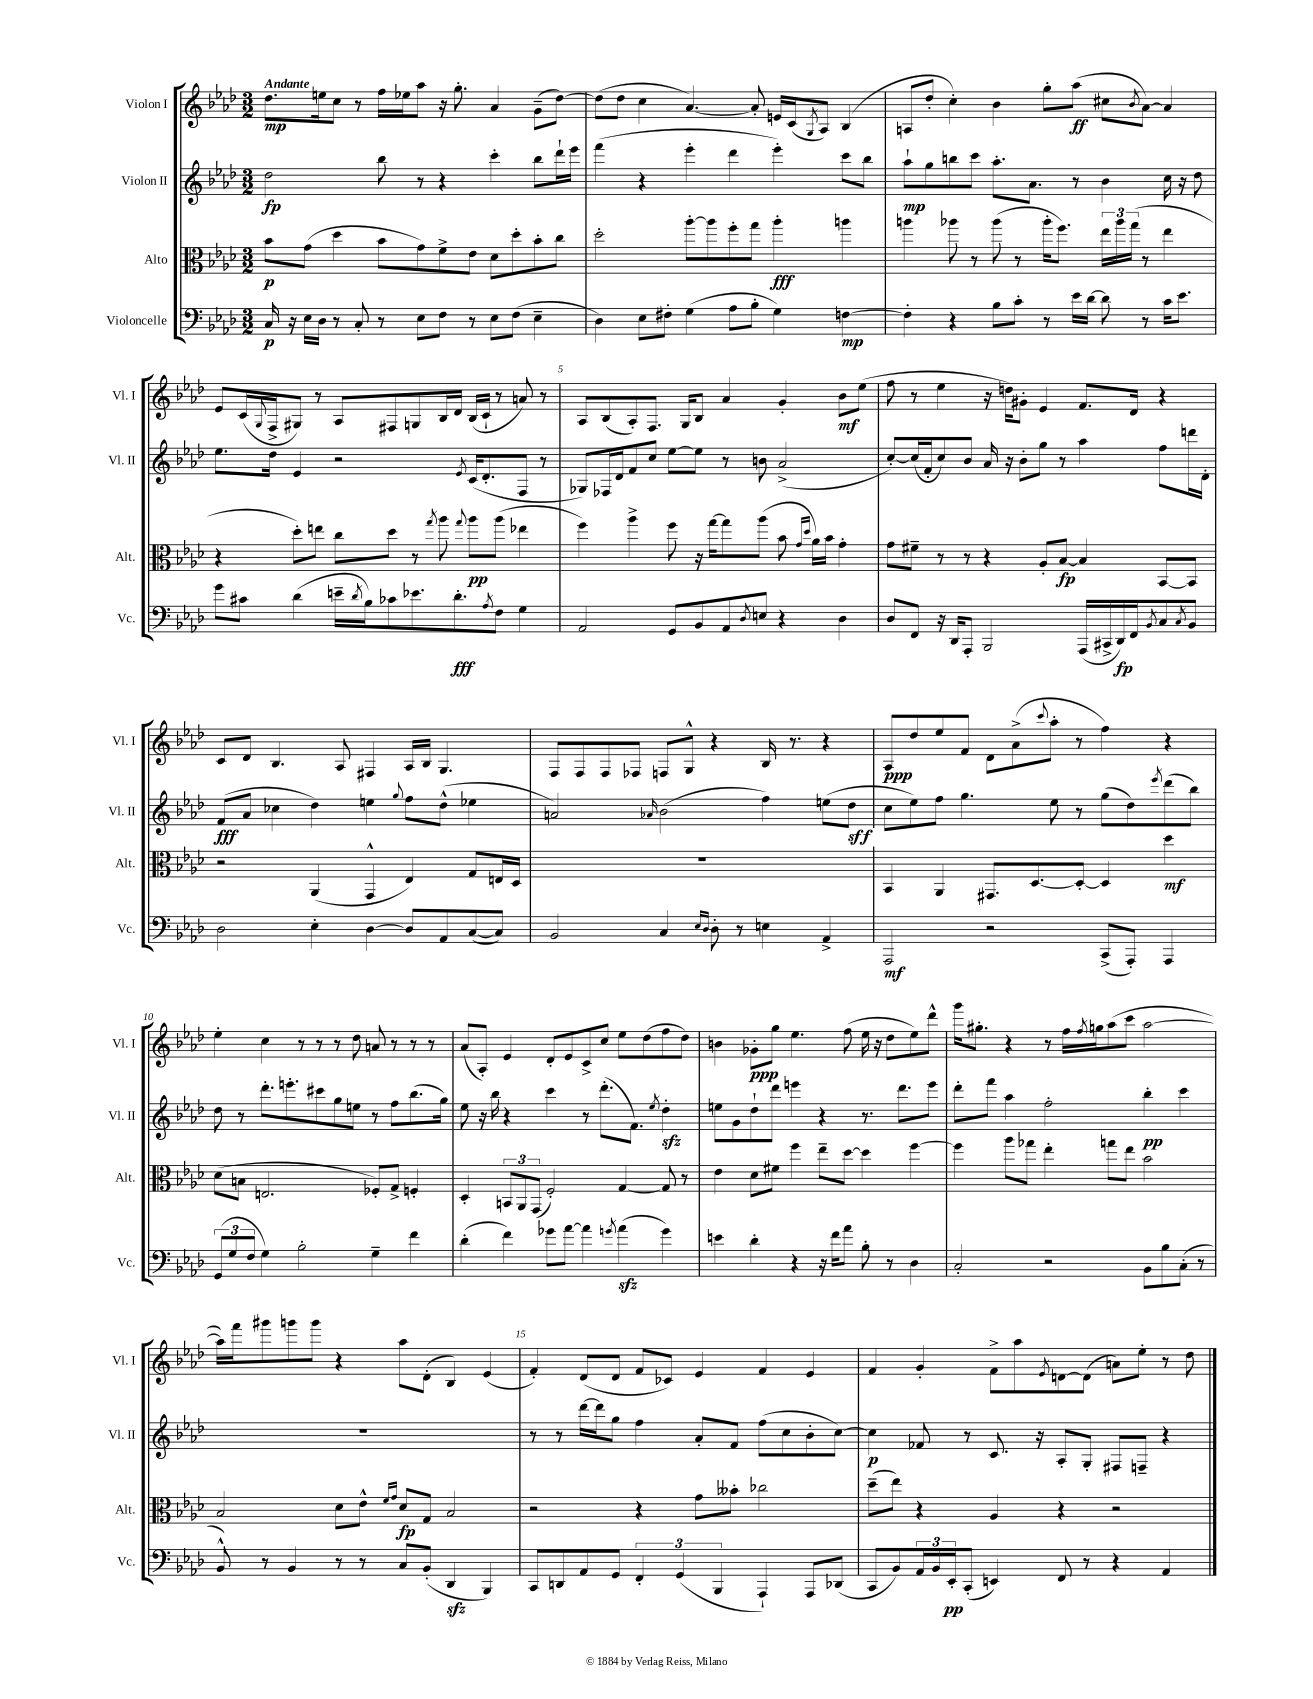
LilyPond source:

<<
\new StaffGroup <<
\new Staff = "s0" \with { instrumentName = "Violon I" shortInstrumentName = "Vl. I" } {
    \clef treble \key aes \major \numericTimeSignature \time 3/2 \tempo "Andante"
    des''8.\mp e''16 c''8 r8 f''16 ees''16 aes''8 r16 g''8.-. aes'4 g'8--( des''8~) |
    des''8( des''8 c''4 aes'4.~) aes'8-. e'16 c'16( \acciaccatura { g8 } aes8) bes4( |
    a8 des''8-. c''4-.) bes'4 g''8-. aes''8\ff( cis''8 \acciaccatura { bes'8 } aes'8~) aes'4 |
    ees'8 c'16( \appoggiatura { g8 } f16-> gis8) r8 aes8 fis8 g8 bes16 des'16 bes16( c'16-! r8 a'8) r8 |
    aes8 bes8( aes8-.) f8. g16 bes8 aes'4 g'4-. bes'8\mf ees''8( |
    f''8 r8 ees''4 r16 d''16) gis'8-. ees'4 f'8. des'16 r4 |
    c'8 des'8 bes4. aes8 fis4 aes16 bes16 g4. |
    f8 f8 f8 fes8 f8 g8-^ r4 bes16 r8. r4 |
    aes8\ppp des''8 ees''8 f'8 des'8 aes'8->( \appoggiatura { c'''8 } aes''8-. r8 f''4) r4 |
    ees''4-. c''4 r8 r8 r8 des''8 a'8 r8 r8 r8 |
    aes'8( aes8-.) ees'4 des'8-. ees'8 c'8-> c''8 ees''8 des''8( f''8 des''8) |
    b'4 ges'8-.\ppp g''8 ees''4. f''8( ees''16 r16 des''8 ees''8) des'''8-^ |
    g'''16 gis''8.-. r4 r8 f''16 \acciaccatura { f''8 } g''16 aes''8( c'''8 aes''2~ |
    aes''16) f'''16 gis'''8 g'''8 g'''8 r4 aes''8 des'8-.( bes4) ees'4( |
    f'4-.) des'8( des'8 f'8 ces'8) ees'4 f'4 ees'4 |
    f'4 g'4-. f'8-> aes''8 \acciaccatura { ees'8 } d'8~ d'8( a'8) ees''8-. r8 des''8 \bar "|." |
}
\new Staff = "s1" \with { instrumentName = "Violon II" shortInstrumentName = "Vl. II" } {
    \clef treble \key aes \major \numericTimeSignature \time 3/2
    des''2\fp bes''8 r8 r4 c'''4-. bes''8 des'''16-! ees'''16 |
    f'''4( r4 ees'''4-. des'''4 ees'''4-.) c'''8 bes''8 |
    aes''8-!\mp g''8 b''8 c'''8 aes''8.-. aes'8. r8 bes'4 c''16 r16 des''8 |
    ees''8. des''16 ees'4 r2 \acciaccatura { ees'8 } c'16( des'8.-. f8 r8 |
    ges8) fes16 des'16 f'8 c''8 ees''8~ ees''8 r8 b'8 aes'2->( |
    c''8~-.) c''16( f'16-. c''8) bes'8 aes'16 r16 bes'8-. g''8 r8 aes''4 f''8 d'''16 des'16-. |
    f'8\fff( aes'8 ces''4 des''4) e''4 \appoggiatura { g''8 } f''8 des''8-^( ees''4 |
    a'2) \grace { aes'16 } bes'2( f''4) e''8( des''8\sff |
    c''8 ees''8) f''8 g''4. ees''8 r8 g''8( des''8) \acciaccatura { ees'''8 } des'''8( bes''8) |
    des''8 r8 des'''8.-. e'''8.-. cis'''8 g''8 e''8 r8 f''8 bes''8.( g''16) |
    ees''8 r16 bes''16 r4 c'''4 r8 des'''8.-.( f'8.) \acciaccatura { ees''8 } des''4-.\sfz |
    e''8 g'8 des''8-! des'''8 e'''4 r4 r8. des'''8. e'''8 |
    des'''8-. f'''8 aes''4 f''2-. bes''4-.\pp c'''4 |
    R1. |
    r8 r8 des'''16~ des'''16 g''8 f''4 aes'8-. f'8 f''8( c''8 bes'8-. c''8~) |
    c''4\p fes'8 r8 c'8. r16 aes8-. g8-. fis8 f8-- r4 \bar "|." |
}
\new Staff = "s2" \with { instrumentName = "Alto" shortInstrumentName = "Alt." } {
    \clef alto \key aes \major \numericTimeSignature \time 3/2
    bes'8\p g'8( des''4 bes'8 g'8) f'8-> ees'8 des'8 des''8-. bes'8-. c''8 |
    des''2-. aes''8~-. aes''8 f''8-. g''8 aes''4-.\fff a''4 |
    a''4 aes''8 r8 aes''8( r8 aes''16-. f''8.) \tuplet 3/2 { ees''16 aes''16 g''16( } r8 ees''4 |
    r4 des''8-.) e''8 c''8 des''8 r8 \acciaccatura { g''8 } aes''8 \appoggiatura { g''8 } aes''8\pp aes''8( ees''4 |
    f''4) aes''4-> f''8 r16 g''16~ g''8 aes''8( bes'8 \grace { g'16 des''16 } aes'16) bes'16 g'4-. |
    g'8 fis'8-- r8 r8 r4 aes8-. bes8~\fp bes4 bes,8~ bes,8 |
    r2 aes,4( g,4-^ ees4) g8 e16 des16 |
    R1. |
    bes,4 aes,4 gis,8. des8.~ des8~-. des4 des''4\mf |
    des'8( b8 e2. fes8-.) g8-> f4-. |
    des4-. \tuplet 3/2 { b,8 aes,8 g,8( } f2-.) g4~ g8 r8 |
    ees'4 des'8 fis'8 f''4 ees''8-- des''8~ des''4 f''4~ |
    f''4 aes''8 ges''8 ees''4-. g''8 ees''8 bes'2 |
    bes2 des'8 ees'8-^ \grace { f'16 g'16 } des'8\fp g8 bes2 |
    r2 r4 g'8 beses'8-. ces''2 |
    des''8--( ees''8) r4 aes4 r4 r2 \bar "|." |
}
\new Staff = "s3" \with { instrumentName = "Violoncelle" shortInstrumentName = "Vc." } {
    \clef bass \key aes \major \numericTimeSignature \time 3/2
    c16\p r16 ees16 des16 r8 c8-. r8 ees8 f8 r8 ees8 f8( ees4-- |
    des4) ees8 fis8-. g4( aes8 bes8-. g4) f4~\mp |
    f4-. r4 bes8 c'8-. r8 ees'16 des'16~ des'8 r8 c'16 ees'8. |
    g'8 cis'8 des'4( e'16-- \acciaccatura { des'8 } bes16) ces'8 ees'8. des'8.-.\fff \acciaccatura { aes8 } f8 g4 |
    aes,2 g,8 bes,8 aes,8 \acciaccatura { des8 } e8 r4 des4 |
    des8 f,8 r16 des,16 aes,,8-. bes,,2 aes,,16( cis,16-> des,16\fp) f,16 \acciaccatura { bes,8 } c8 \acciaccatura { c8 } bes,8 |
    des2 ees4-. des4~ des8 aes,8 c8~( c8) |
    bes,2 c4 \grace { ees16 des16 } des8-. r8 e4 aes,4-> |
    aes,,2\mf r2 c,8->( aes,,8-.) aes,,4 |
    \tuplet 3/2 { g,8( g8 f8 } g4) bes2-. g4-- f'4 |
    des'4-.( f'4) ges'8 aes'8~ aes'4 \acciaccatura { g'8 } aes'4\sfz( g'4) |
    e'4 des'4-. r4 r16 f'16 aes'8 bes8-. r8 des4 |
    c2-. r2 bes,8 bes8 c8-.( r8 |
    bes,8-^) r8 bes,4 r8 r8 c8 bes,8-.( des,4\sfz bes,,4) |
    c,8 d,8 aes,8 g,8 \tuplet 3/2 { f,4-. g,4( bes,,4 } aes,,4-!) aes,,8 des,8( |
    c,8 bes,8) \tuplet 3/2 { aes,16 bes,16 ees,16-.\pp } c,8-.( e,4) f,8 r8 r4 aes,4 \bar "|." |
}
>>
>>
\layout { \context { \Score \override BarNumber.break-visibility = ##(#f #t #t) barNumberVisibility = #(every-nth-bar-number-visible 5) } }
